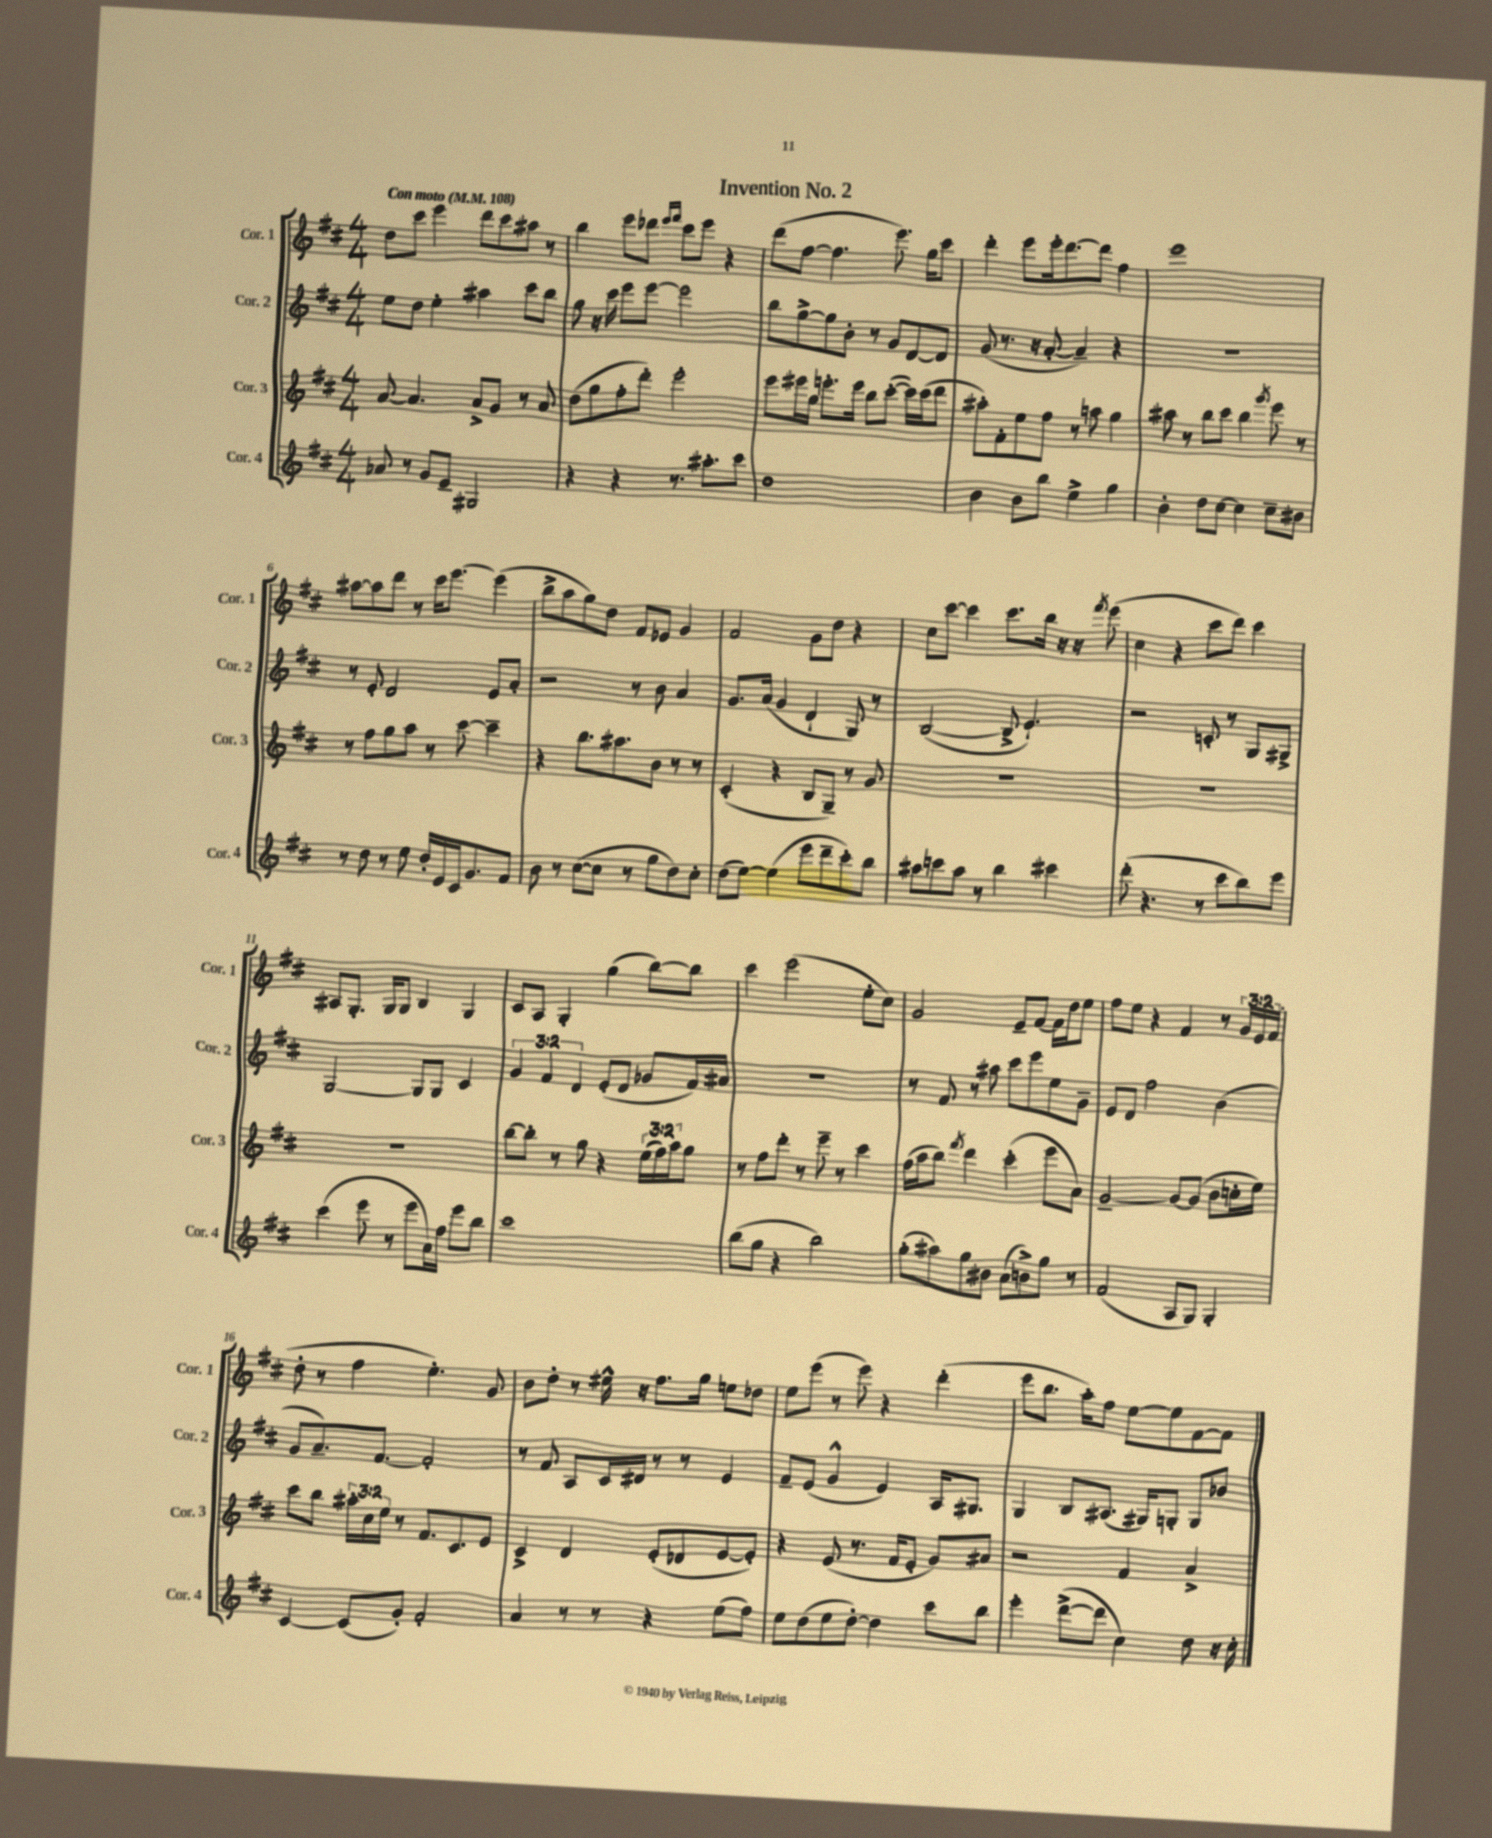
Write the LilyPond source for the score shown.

\header { title = "Invention No. 2" }
<<
\new StaffGroup <<
\new Staff = "s0" \with { instrumentName = "Cor. 1" shortInstrumentName = "Cor. 1" } {
    \clef treble \key d \major \numericTimeSignature \time 4/4 \override Staff.TupletNumber.text = #tuplet-number::calc-fraction-text \tempo "Con moto" 4 = 108
    d''8 cis'''8 e'''4 d'''8 cis'''8 ais''8 r8 |
    b''4 e'''8 des'''8 \grace { e'''16 fis'''16 } cis'''8 e'''8 r4 |
    d'''8( fis''8~ fis''4. e'''8.) g''16 cis'''8 |
    d'''4-. e'''8 e'''16-. d'''8.~ d'''8 fis''4 |
    e'''1 |
    ais''8~ ais''8 d'''8 r8 cis'''16 e'''8.~ e'''4( |
    b''8-> a''8 g''8) d''8 fis'8 ees'8 g'4 |
    fis'2 g'8 d''8 r4 |
    cis''8 cis'''8~ cis'''4 cis'''8. b''16 r16 r16 \acciaccatura { fis'''8 } e'''8( |
    cis''4 r4 cis'''8 d'''8) cis'''4 |
    ais8 g8.-. g16 g8 b4 g4 |
    cis'8 a8 g4-. g''4( b''8~) b''8 |
    cis'''4 e'''2( e''8-. cis''8) |
    g'2 e'8-- fis'8~ fis'16 d''16 e''8 |
    fis''8 e''8 r4 fis'4 r8 \tuplet 3/2 { g'16 e'16 fis'16( } |
    d''8-. r8 fis''4 e''4.-.) g'8 |
    b'8 d''8-. r8 eis''16-^ r16 fis''8. g''16 e''8 des''8 |
    e''8 e'''8( r8 e'''8) r4 d'''4-.( |
    e'''8 b''8. a''16-.) fis''8 e''8~ e''8 fis'8~ fis'8 \bar "|." |
}
\new Staff = "s1" \with { instrumentName = "Cor. 2" shortInstrumentName = "Cor. 2" } {
    \clef treble \key d \major \numericTimeSignature \time 4/4 \override Staff.TupletNumber.text = #tuplet-number::calc-fraction-text
    e''8 d''8 e''4-. ais''4 cis'''8 b''8 |
    g''8 r16 cis'''16 e'''8 e'''8~ e'''2 |
    b''8 g''8~-> g''8 b'8-. r8 g'8 d'8~ d'8 |
    g'8( r8. r16 a'8~-. a'4--) r4 |
    R1 |
    r8 e'8-. d'2 e'8 a'8-. |
    r2 r8 b'8 a'4 |
    g'8. a'16( g'4 d'4-! g8) r8 |
    b2~( b8-> e'4.-!) |
    r2 c'8-. r8 g8 gis8-> |
    g2~ g8 g8 cis'4 |
    \tuplet 3/2 { g'4 fis'4 d'4 } e'8-.( d'8 ges'8 fis'16) ais'16 |
    R1 |
    r8 fis'8 r8 ais''8 cis'''8 e'''8 e''8 g'8-- |
    e'8 d'8 fis''2 b'4( |
    g'8 a'8.--) fis'8.~ fis'2-. |
    r8 fis'8 a8 cis'16 dis'16 r8 r8 e'4 |
    fis'8-- e'8( g'4-^ e'4) a16 gis8. |
    g4 b8 ais8.( gis16) g8-. g8 bes'8 \bar "|." |
}
\new Staff = "s2" \with { instrumentName = "Cor. 3" shortInstrumentName = "Cor. 3" } {
    \clef treble \key d \major \numericTimeSignature \time 4/4 \override Staff.TupletNumber.text = #tuplet-number::calc-fraction-text
    a'8~ a'4. a'8-> g'8 r8 a'8 |
    d''8( g''8 fis''8-. d'''8-.) e'''2-. |
    e'''8 eis'''16 g''16 e'''8.-. e'''16 b''8 cis'''8~-.( cis'''16) cis'''16( d'''8 |
    ais''8-.) fis'8-. e''8 fis''8 r8 a''8 g''4 |
    ais''8 r8 b''8 cis'''8 b''4 \acciaccatura { g'''8 } e'''8 r8 |
    r8 fis''8 g''8 a''8 r8 cis'''8~ cis'''4-- |
    r4 b''8. ais''8. b'8 r8 r8 |
    cis'4-.( r4 b8 g8--) r8 g'8 |
    R1 |
    R1 |
    R1 |
    b''8~ b''8-. r8 g''8 r4 \tuplet 3/2 { e''16( fis''16) a''16 } g''8 |
    r8 fis''8 d'''8-. r8 e'''8-- r8 cis'''4 |
    fis''16( a''16 b''8) \acciaccatura { fis'''8 } d'''4 cis'''4-.( e'''8 a'8) |
    g'2~-- g'8~ g'8( b'8 c''16-. e''16) |
    cis'''8 b''8 \tuplet 3/2 { ais''16-. cis''16 e''16 } r8 fis'8. cis'8. e'8 |
    cis'4-> d'4 e'8-.( des'8 e'8~ e'8-.) |
    r4 e'8( r8. fis'16 e'8-. g'8) ais'8 |
    r2 fis'4 a'4-> \bar "|." |
}
\new Staff = "s3" \with { instrumentName = "Cor. 4" shortInstrumentName = "Cor. 4" } {
    \clef treble \key d \major \numericTimeSignature \time 4/4
    aes'8 r8 g'8 e'8-- gis2 |
    r4 r4 r8. ais''8.-. cis'''8 |
    d''1 |
    b'4 b'8 b''8 e''4-> g''4 |
    b'4-. d''8 cis''8~ cis''4 cis''8-- bis'8 |
    r8 d''8 r8 e''8 d''16-. e'16 cis'16 g'8. fis'8 |
    b'8 r8 cis''8~( cis''8 r8 g''8 d''8) cis''8-. |
    d''8( e''8~) e''4( e'''8 d'''8-- cis'''8-.) b''8 |
    ais''8 c'''8 ais''8 r8 b''4 cis'''4 |
    d'''8-.( r4. r8 cis'''8 b''8) e'''8 |
    cis'''4( e'''8 r8 e'''8 a'16) fis''16 e'''8 b''8 |
    cis'''1 |
    b''8( g''8 r4 b''2) |
    g''8-.( ais''8) g''8 bis'8 a'8( b'8->) g''8 r8 |
    fis'2( a8 g8) g4-. |
    cis'4~ cis'8( g'8-.) fis'2-. |
    a'4 r8 r8 r4 e''8( fis''8) |
    e''8 d''8( e''8 d''8~-.) d''4 cis'''8 b''8 |
    e'''4-. d'''8~->( d'''8 cis''4) d''8 r16 cis''16-. \bar "|." |
}
>>
>>
